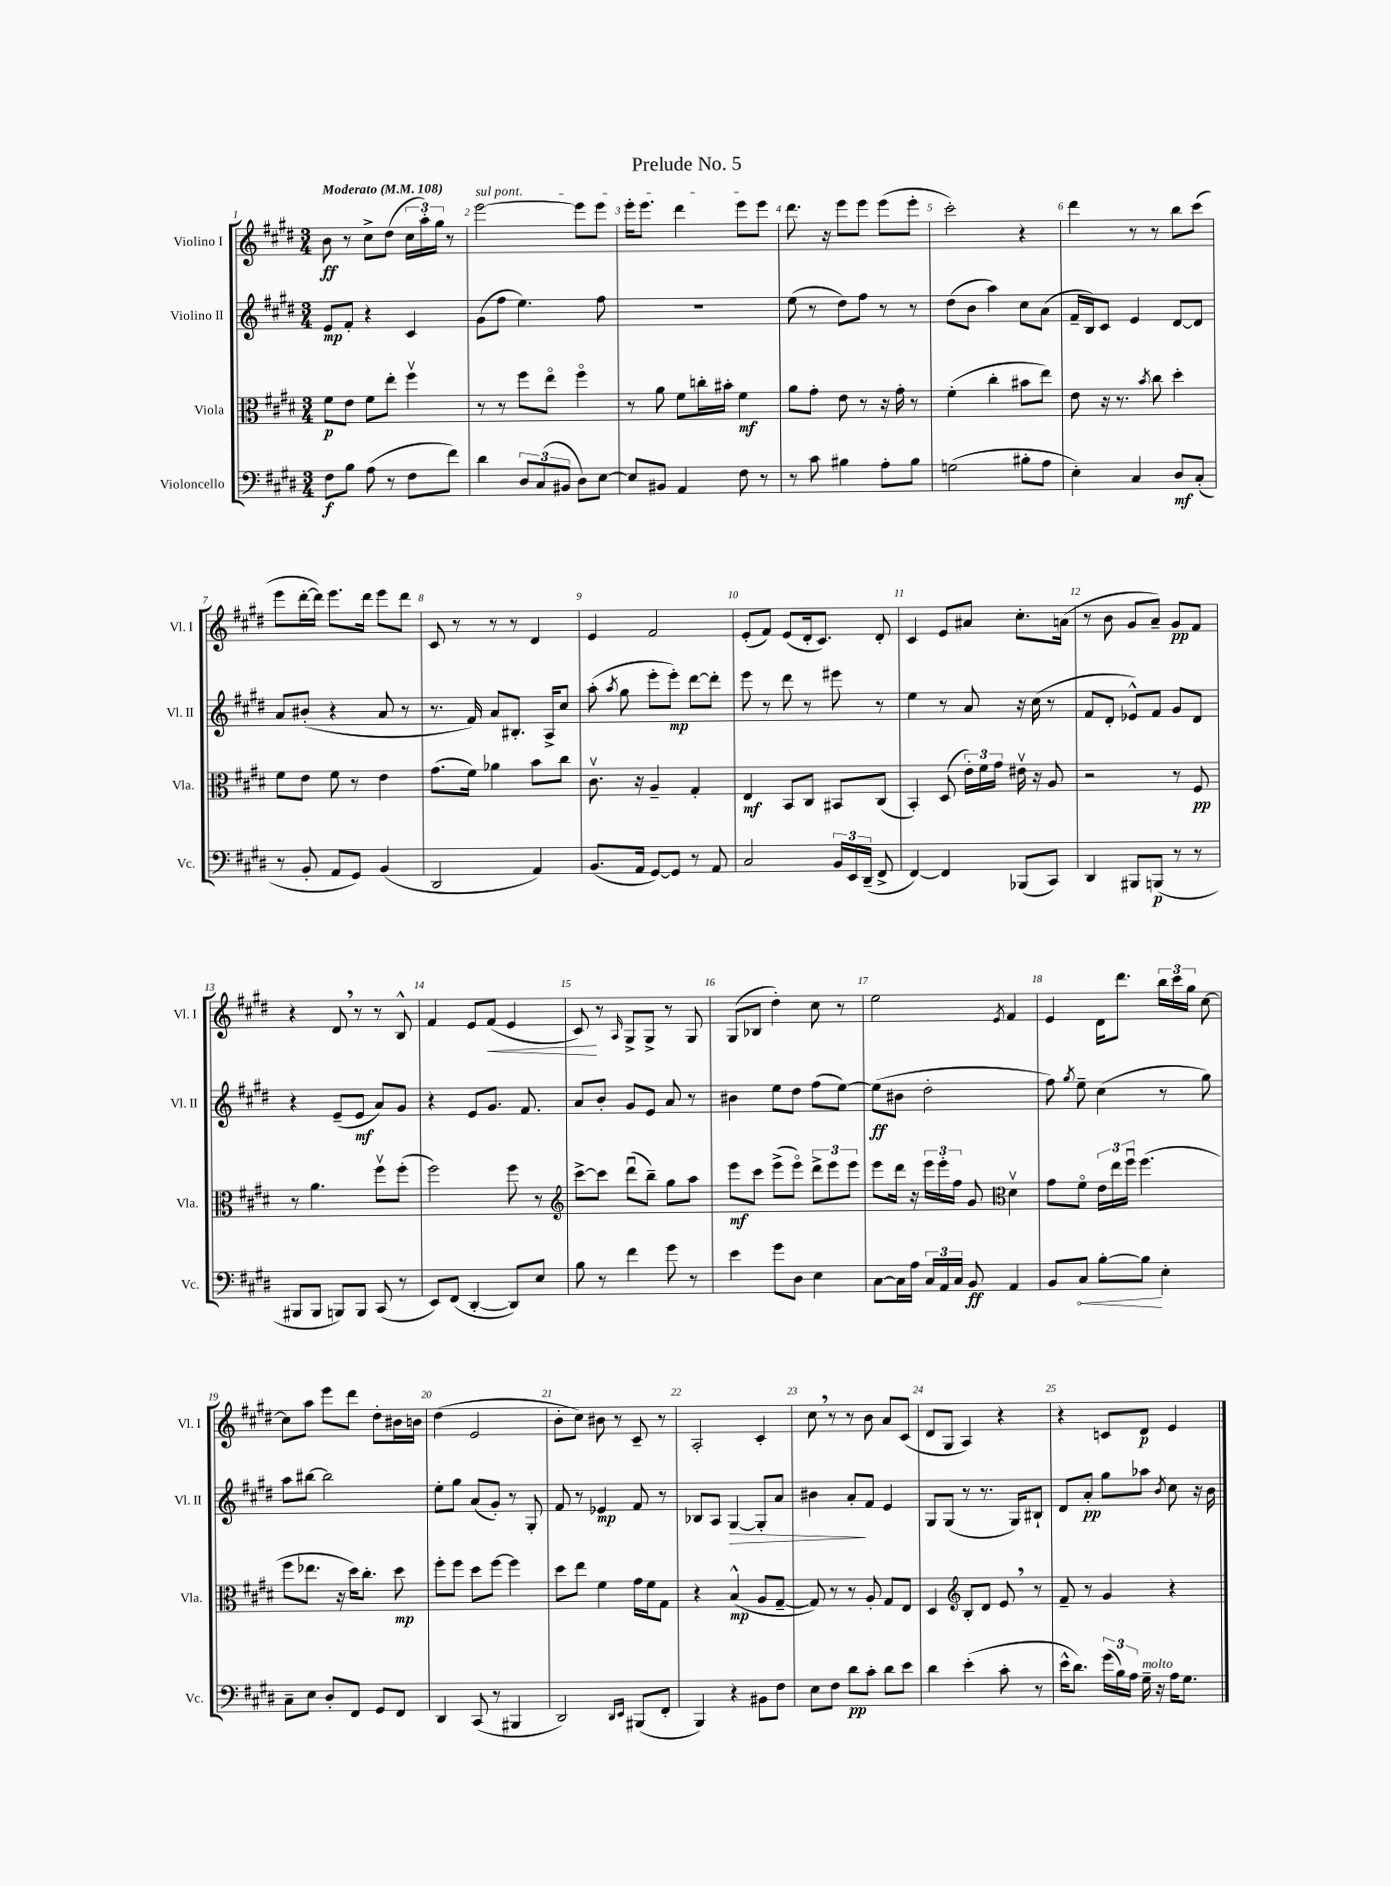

**kern	**kern	**kern	**kern
*staff4	*staff3	*staff2	*staff1
*clefF4	*clefC3	*clefG2	*clefG2
*k[f#c#g#d#]	*k[f#c#g#d#]	*k[f#c#g#d#]	*k[f#c#g#d#]
*M3/4	*M3/4	*M3/4	*M3/4
*MM108	*MM108	*MM108	*MM108
8F#	8f#	8e	8b
8B	8e	8f#'	8r
(8A	8f#	4r	8cc#^
8r	8ee'	.	(8dd#
8F#	4ff#v	4c#	24cc#
.	.	.	24aa')
.	.	.	24gg#
8f#)	.	.	8r
=	=	=	=
4d#	8r	(8g#	[2eee
.	8r	8ff#	.
12D#	8ff#	4.ee)	.
(12C#	.	.	.
.	8eeo	.	.
12BB#	.	.	.
8D#)	4ff#o	.	8eee]
[8E	.	8ff#	8eee
=	=	=	=
8E]	8r	2.r	16eee'
.	.	.	8.eee
8BB#	8a	.	.
4AA	8f#	.	4ddd#
.	16cc'	.	.
.	16b#'	.	.
8F#	4f#	.	8eee
8r	.	.	8eee
=	=	=	=
8r	8a	(8ee	8.ddd#
8c#	8g#'	8r	.
.	.	.	16r
4B#	8e	8dd#)	8eee
.	8r	8ff#	8eee
8A'	16r	8r	(8eee
.	16g#'	.	.
8B#	8r	8r	8eee'
=	=	=	=
(2G	(4f#'	(8dd#	2ccc#')
.	.	8b	.
.	4cc#'	4aa)	.
8B#'	8b#	8cc#	4r
8A	8ee)	(8a	.
=	=	=	=
4E')	8e	16f#~	4ddd#
.	.	16B)	.
.	16r	8c#	.
.	8.r	.	.
4C#	.	4e	8r
.	8qb	.	.
.	8cc#	.	8r
8D#	4dd#'	[8d#	8bb
(8C#'	.	8d#]	(8ccc#
=	=	=	=
8r	8f#	8a	8eee
8BB'	8e	(8b#'	[16ddd#'
.	.	.	16ddd#])
8AA	8f#	4r	8.eee
8GG#)	8r	.	.
.	.	.	16ddd#
(4BB	4e	8a	8eee
.	.	8r	8ddd#
=	=	=	=
2DD#	(8.g#	8.r	8c#
.	.	.	8r
.	16f#)	16f#)	.
.	4a-	8a	8r
.	.	8.B#'	8r
4AA)	8b	.	4d#
.	.	16A^	.
.	8cc#	8cc#	.
=	=	=	=
(8.BB	8.c#v	(8aa'	4e
.	.	8qaa	.
.	.	8gg#	.
16AA	16r	.	.
[8GG#)	4A~	8eee'	2f#
8GG#]	.	8eee')	.
8r	4G#'	[8ddd#	.
8AA	.	8ddd#']	.
=	=	=	=
2C#	4E	8eee	(8e'
.	.	8r	8f#)
.	8BB	8ddd#	(8e
.	8C#	8r	16d#'
.	.	.	8.c#)
24BB	8BB#	8eee#	.
24EE	.	.	.
(24DD#~	.	.	.
8FF#^	(8C#	8r	8d#'
=	=	=	=
[4FF#)	4BB')	4ee	4c#
4FF#]	(8D#	8r	8e
.	24e')	8a	8a#
.	24f#	.	.
.	24g#	.	.
(8BBB-	16e#v	16r	8.cc#'
.	16r	(16cc#	.
8CC#)	8A	8r	.
.	.	.	(16a
=	=	=	=
4DD#	2r	8f#	8r
.	.	8d#'	8b
8BBB#	.	8e-^^)	8g#
(8BBB	.	8f#	8a~)
8r	8r	8g#	8g#
8r	8F#	8d#	8f#
=	=	=	=
8BBB#	8r	4r	4r
8BBB#	4.a	.	.
8BBB)	.	(8e~	8d#
8BBB	.	8e	8r
(8CC#	8ff#v	8a)	8r
8r	(8ff#'	8g#	8B^^
=	=	=	=
8EE)	2ff#)	4r	4f#
(8FF#	.	.	.
[4DD#'	.	8e	8e
.	.	8.g#	(8f#
8DD#])	8ff#	.	4e
.	.	8.f#	.
8E	8r	.	.
=	=	=	=
*	*clefG2	*	*
8B	[8ccc#^	8a	8c#)
8r	8ccc#]	8b'	8r
.	.	.	16qqA
4f#	(8ddd#u	8g#	8G#^
.	8bb~)	8e	8G#^
8g#	8gg#	8a	8r
8r	8aa	8r	8G#
=	=	=	=
4e	8eee	4b#	(8G#
.	8ccc#	.	8B-
8g#	(8eee^	8ee	4dd#')
8D#	8eeeo)	8dd#	.
4E	12ddd#^	(8ff#	8cc#
.	12eee	.	.
.	.	[8ee)	8r
.	12eee	.	.
=	=	=	=
[8C#	8eee	(8ee]	2ee
16C#]	16ddd#	8b#	.
16A	16r	.	.
24C#	24eee	2dd#'	.
24AA	24eee'	.	.
24C#	24ff#	.	.
8BB	8g#	.	.
*	*clefC3	*	*
.	.	.	8qe
4AA	4d#v	.	4f#
=	=	=	=
8BB	8g#	8ff#)	4e
.	.	8qgg#	.
8C#	8f#o	8ee~	.
[8B'	24e	(4cc#	16d#
.	24ee	.	.
.	.	.	8.ddd#
.	24ff#u	.	.
8B]	(4.ff#	.	.
4E'	.	8r	24bb
.	.	.	24ccc#
.	.	.	24gg#
.	.	8gg#)	[8cc#
=	=	=	=
8C#~	8ff#	8aa	8cc#]
8E	8.ee-	[8bb#	8aa
8D#'	.	2bb#]	8eee
.	16r	.	.
8FF#	16dd#)	.	8ddd#
.	8.cc#'	.	.
8GG#	.	.	8dd#'
8FF#	8dd#	.	16b#
.	.	.	16b
=	=	=	=
4DD#	8ff#'	8ee'	(4dd#
.	8ff#	8gg#	.
(8CC#	8dd#	(8a	2e
8r	[8ff#	8g#')	.
4BBB#	4ff#]	8r	.
.	.	8G#'	.
=	=	=	=
2DD#)	8dd#	8f#	8b'
.	8ee	8r	8cc#)
.	4f#	4e-	8b#
.	.	.	8r
16qqDD#	.	.	.
16qqEE	.	.	.
(8BBB#	16g#	8f#	8c#~
.	16f#	.	.
8FF#'	8G#	8r	8r
=	=	=	=
4BBB)	4r	8B-	2A'
.	.	8A	.
4r	(4B^^	[4G#	.
8BB#	8A	8G#']	4c#'
8F#	[8G#~	8a	.
=	=	=	=
8E	8G#])	4b#	8cc#
8F#	8r	.	8r
8d#	8r	8a'	8r
8c#'	8A'	8f#	8b
8d#	8G#	4e	8a
8e	8E	.	(8c#
=	=	=	=
4d#	4D#	8G#	8d#
.	.	(8G#	8G#
*	*clefG2	*	*
(4e'	8B'	8r	4A)
.	8d#	8.r	.
8c#'	8e	.	4r
.	.	16G#)	.
8r	8r	8B#`	.
=	=	=	=
16e^^	8f#~	8d#	4r
8.d#)	.	.	.
.	8r	8a'	.
(24g#	4g#	8gg#	8c
24B)	.	.	.
24A	.	.	.
16G#~	.	8aa-	8d#
16r	.	.	.
.	.	8qb	.
16A	4r	8cc#	4e
8.G#	.	.	.
.	.	16r	.
.	.	16b	.
==	==	==	==
*-	*-	*-	*-
